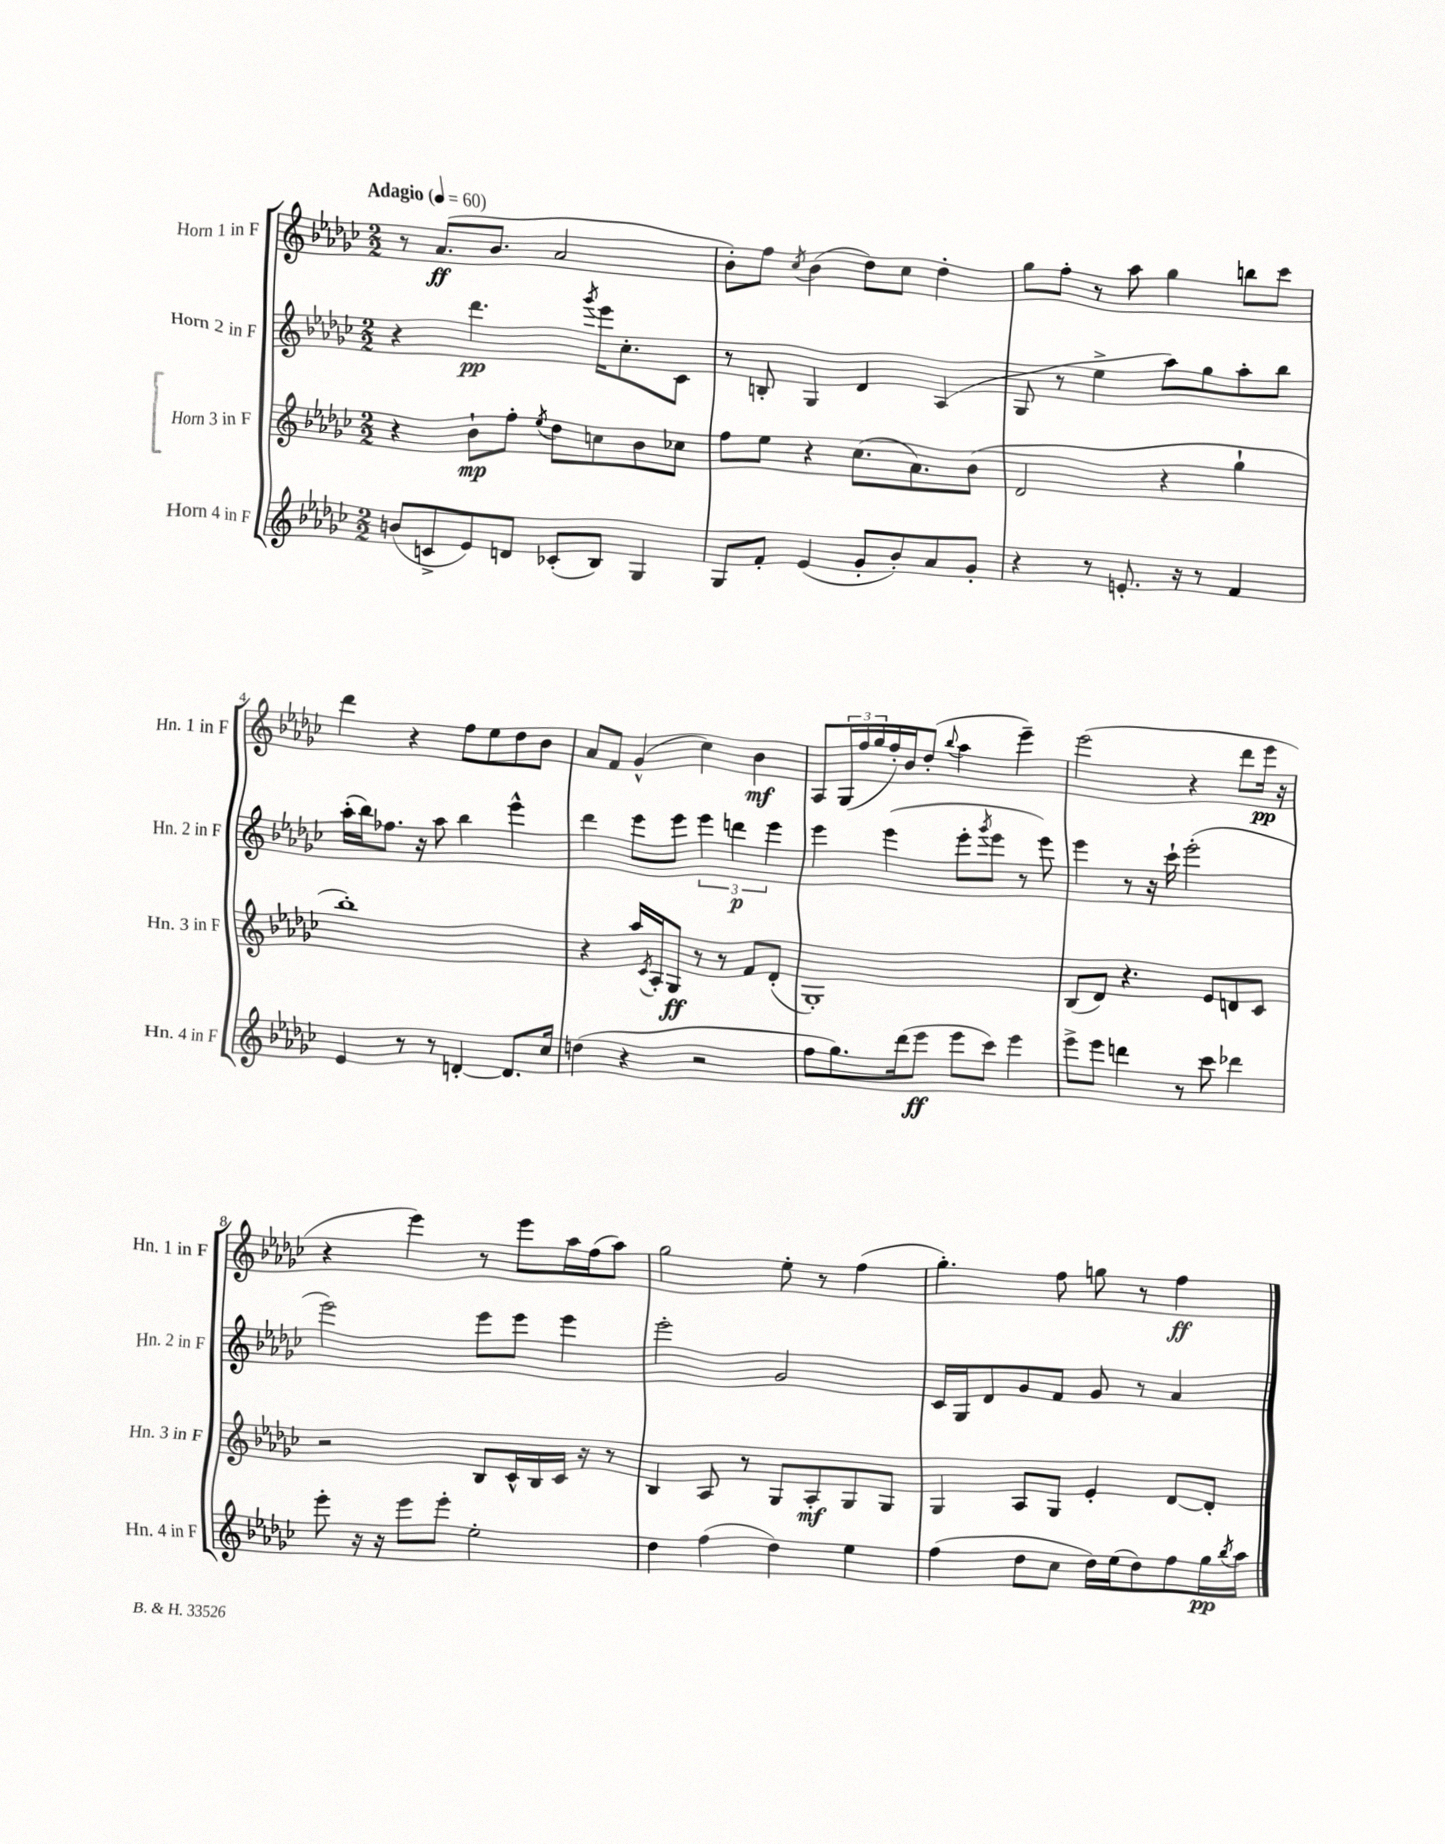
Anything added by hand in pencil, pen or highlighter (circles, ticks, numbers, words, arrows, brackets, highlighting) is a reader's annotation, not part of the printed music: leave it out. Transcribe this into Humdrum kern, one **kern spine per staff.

**kern	**dynam	**kern	**dynam	**kern	**dynam	**kern	**dynam
*part4	*part4	*part3	*part3	*part2	*part2	*part1	*part1
*staff4	*staff4	*staff3	*staff3	*staff2	*staff2	*staff1	*staff1
*I"Horn 4 in F	*	*I"Horn 3 in F	*	*I"Horn 2 in F	*	*I"Horn 1 in F	*
*I'Hn. 4 in F	*	*I'Hn. 3 in F	*	*I'Hn. 2 in F	*	*I'Hn. 1 in F	*
*clefG2	*	*clefG2	*	*clefG2	*	*clefG2	*
*k[b-e-a-d-g-c-]	*	*k[b-e-a-d-g-c-]	*	*k[b-e-a-d-g-c-]	*	*k[b-e-a-d-g-c-]	*
*M2/2	*	*M2/2	*	*M2/2	*	*M2/2	*
*MM60	*	*MM60	*	*MM60	*	*MM60	*
=1	=1	=1	=1	=1	=1	=1	=1
!	!	!	!	!	!	!LO:TX:a:B:t=Adagio	!
(8bn/L	.	4r	.	4r	.	8r	.
8cn^/	.	.	.	.	.	(8.a-/L	ff
8e-/)	.	8b-`\L	mp	4.ddd-\	pp	.	.
.	.	.	.	.	.	8.b-/J	.
8dn/J	.	8ff'\J	.	.	.	.	.
.	.	8qee-/	.	.	.	.	.
(8c-X'/L	.	8dd-\L	.	.	.	2a-/	.
.	.	.	.	8qggg-/	.	.	.
8B-/J)	.	8ccn\	.	16eee-\KL	.	.	.
.	.	.	.	8.cc-'\	.	.	.
4G-/	.	8b-\	.	.	.	.	.
.	.	8cc-X\J	.	8c-\J	.	.	.
=2	=2	=2	=2	=2	=2	=2	=2
8G-/L	.	8ff\L	.	8r	.	8b-'\L)	.
8f'/J	.	8ee-\J	.	8Bn'/	.	8ff\J	.
.	.	.	.	.	.	8qcc-/	.
(4e-/	.	4r	.	4G-/	.	(4b-\	.
8g-'/L	.	(8.cc-\L	.	4d-/	.	8dd-\L)	.
8b-'/)	.	.	.	.	.	8cc-\J	.
.	.	8.a-\)	.	.	.	.	.
8a-/	.	.	.	(4A-/	.	4dd-'\	.
8g-'/J	.	(8b-\J	.	.	.	.	.
=3	=3	=3	=3	=3	=3	=3	=3
4r	.	2d-/	.	8G-/	.	8gg-\L	.
.	.	.	.	8r	.	8ff'\J	.
8r	.	.	.	4ee-^\	.	8r	.
8.en'/	.	.	.	.	.	8aa-\	.
.	.	4r	.	8aa-\L)	.	4gg-\	.
16r	.	.	.	.	.	.	.
8r	.	.	.	8gg-\	.	.	.
4f/	.	4gg-`\	.	8aa-'\	.	8bbn\L	.
.	.	.	.	8bb-\J	.	8ccc-\J	.
!!LO:LB:g=z
=4	=4	=4	=4	=4	=4	=4	=4
4e-/	.	1bb-')	.	(16aa-'\LL	.	4ddd-\	.
.	.	.	.	16bb-\J)	.	.	.
.	.	.	.	8.ff-X\J	.	.	.
8r	.	.	.	.	.	4r	.
.	.	.	.	16r	.	.	.
8r	.	.	.	8aa-\	.	.	.
[4dn'/	.	.	.	4bb-\	.	8ff\L	.
.	.	.	.	.	.	8ee-\	.
8.d/L]	.	.	.	4eee-^^\	.	8dd-\	.
.	.	.	.	.	.	8b-\J	.
16cc-/Jk	.	.	.	.	.	.	.
=5	=5	=5	=5	=5	=5	=5	=5
(4ddn\	.	4r	.	4ddd-\	.	8a-/L	.
.	.	.	.	.	.	8f/J	.
4r	.	16aa-/LL	.	8eee-\L	.	(4g-^^/	.
.	.	8qc-/	.	.	.	.	.
.	.	16A-'/J	.	.	.	.	.
.	.	8G-/J	ff	8eee-\J	.	.	.
2r	.	8r	.	6eee-\	.	4cc-\)	.
.	.	8r	.	.	.	.	.
.	.	.	.	6dddn\	p	.	.
.	.	8f/L	.	.	.	4b-\	mf
.	.	.	.	6eee-\	.	.	.
.	.	(8d-'/J	.	.	.	.	.
=6	=6	=6	=6	=6	=6	=6	=6
8ff\L	.	1G-')	.	4eee-\	.	8A-/L	.
8.gg-\)	.	.	.	.	.	(24G-/L	.
.	.	.	.	.	.	24ff/	.
.	.	.	.	.	.	24gg-/	.
.	.	.	.	(4eee-\	.	16ff'/)	.
(16ddd-\k	.	.	.	.	.	16b-/J	.
8eee-\J	ff	.	.	.	.	(8dd-'/J	.
.	.	.	.	.	.	8qqbb-/	.
8eee-\L	.	.	.	8eee-'\L	.	4aa-\	.
.	.	.	.	8qggg-/	.	.	.
8ccc-\J)	.	.	.	8eee-\J	.	.	.
4eee-\	.	.	.	8r	.	4eee-~\)	.
.	.	.	.	8eee-\)	.	.	.
=7	=7	=7	=7	=7	=7	=7	=7
8eee-^\L	.	(8B-/L	.	4eee-\	.	(2eee-\	.
8eee-\J	.	8d-/J)	.	.	.	.	.
4dddn\	.	4.r	.	8r	.	.	.
.	.	.	.	16r	.	.	.
.	.	.	.	16ccc-`\	.	.	.
8r	.	.	.	(2eee-'\	.	4r	.
8ccc-\	.	8e-/L	.	.	.	.	.
4ddd-X\	.	8dn/	.	.	.	8ddd-\L	.
.	.	8c-/J	.	.	.	16eee-\Jk	pp
.	.	.	.	.	.	16r	.
!!LO:LB:g=z
=8	=8	=8	=8	=8	=8	=8	=8
8eee-'\	.	2r	.	2eee-\)	.	4r	.
16r	.	.	.	.	.	.	.
16r	.	.	.	.	.	.	.
8eee-\L	.	.	.	.	.	4eee-\)	.
8eee-'\J	.	.	.	.	.	.	.
2ee-'\	.	8B-/L	.	8eee-\L	.	8r	.
.	.	16c-^^/L	.	8eee-\J	.	8eee-\L	.
.	.	16B-/	.	.	.	.	.
.	.	16c-/JJ	.	4eee-\	.	16aa-\L	.
.	.	16r	.	.	.	(16ff\J	.
.	.	8r	.	.	.	8aa-\J)	.
=9	=9	=9	=9	=9	=9	=9	=9
4dd-\	.	4B-/	.	2eee-'\	.	2gg-\	.
(4ff\	.	8A-/	.	.	.	.	.
.	.	8r	.	.	.	.	.
4dd-\)	.	8G-/L	.	2g-/	.	8ee-'\	.
.	.	8A-'/	mf	.	.	8r	.
4ee-\	.	8G-/	.	.	.	(4ff\	.
.	.	8G-/J	.	.	.	.	.
=10	=10	=10	=10	=10	=10	=10	=10
(4ff\	.	4G-/	.	16c-/LL	.	4.gg-'\)	.
.	.	.	.	16G-/J	.	.	.
.	.	.	.	8d-/	.	.	.
8dd-\L	.	8A-/L	.	8g-/	.	.	.
8cc-\J	.	8G-/J	.	8f/J	.	8ff\	.
16dd-\LL)	.	4e-'/	.	8g-/	.	8ggn\	.
(16ee-\J	.	.	.	.	.	.	.
8dd-\)	.	.	.	8r	.	8r	.
8ff\	.	[8d-/L	.	4a-/	.	4ff\	ff
16gg-\L	pp	8d-'/J]	.	.	.	.	.
8qbb-/	.	.	.	.	.	.	.
16aa-\JJ	.	.	.	.	.	.	.
==	==	==	==	==	==	==	==
*-	*-	*-	*-	*-	*-	*-	*-
